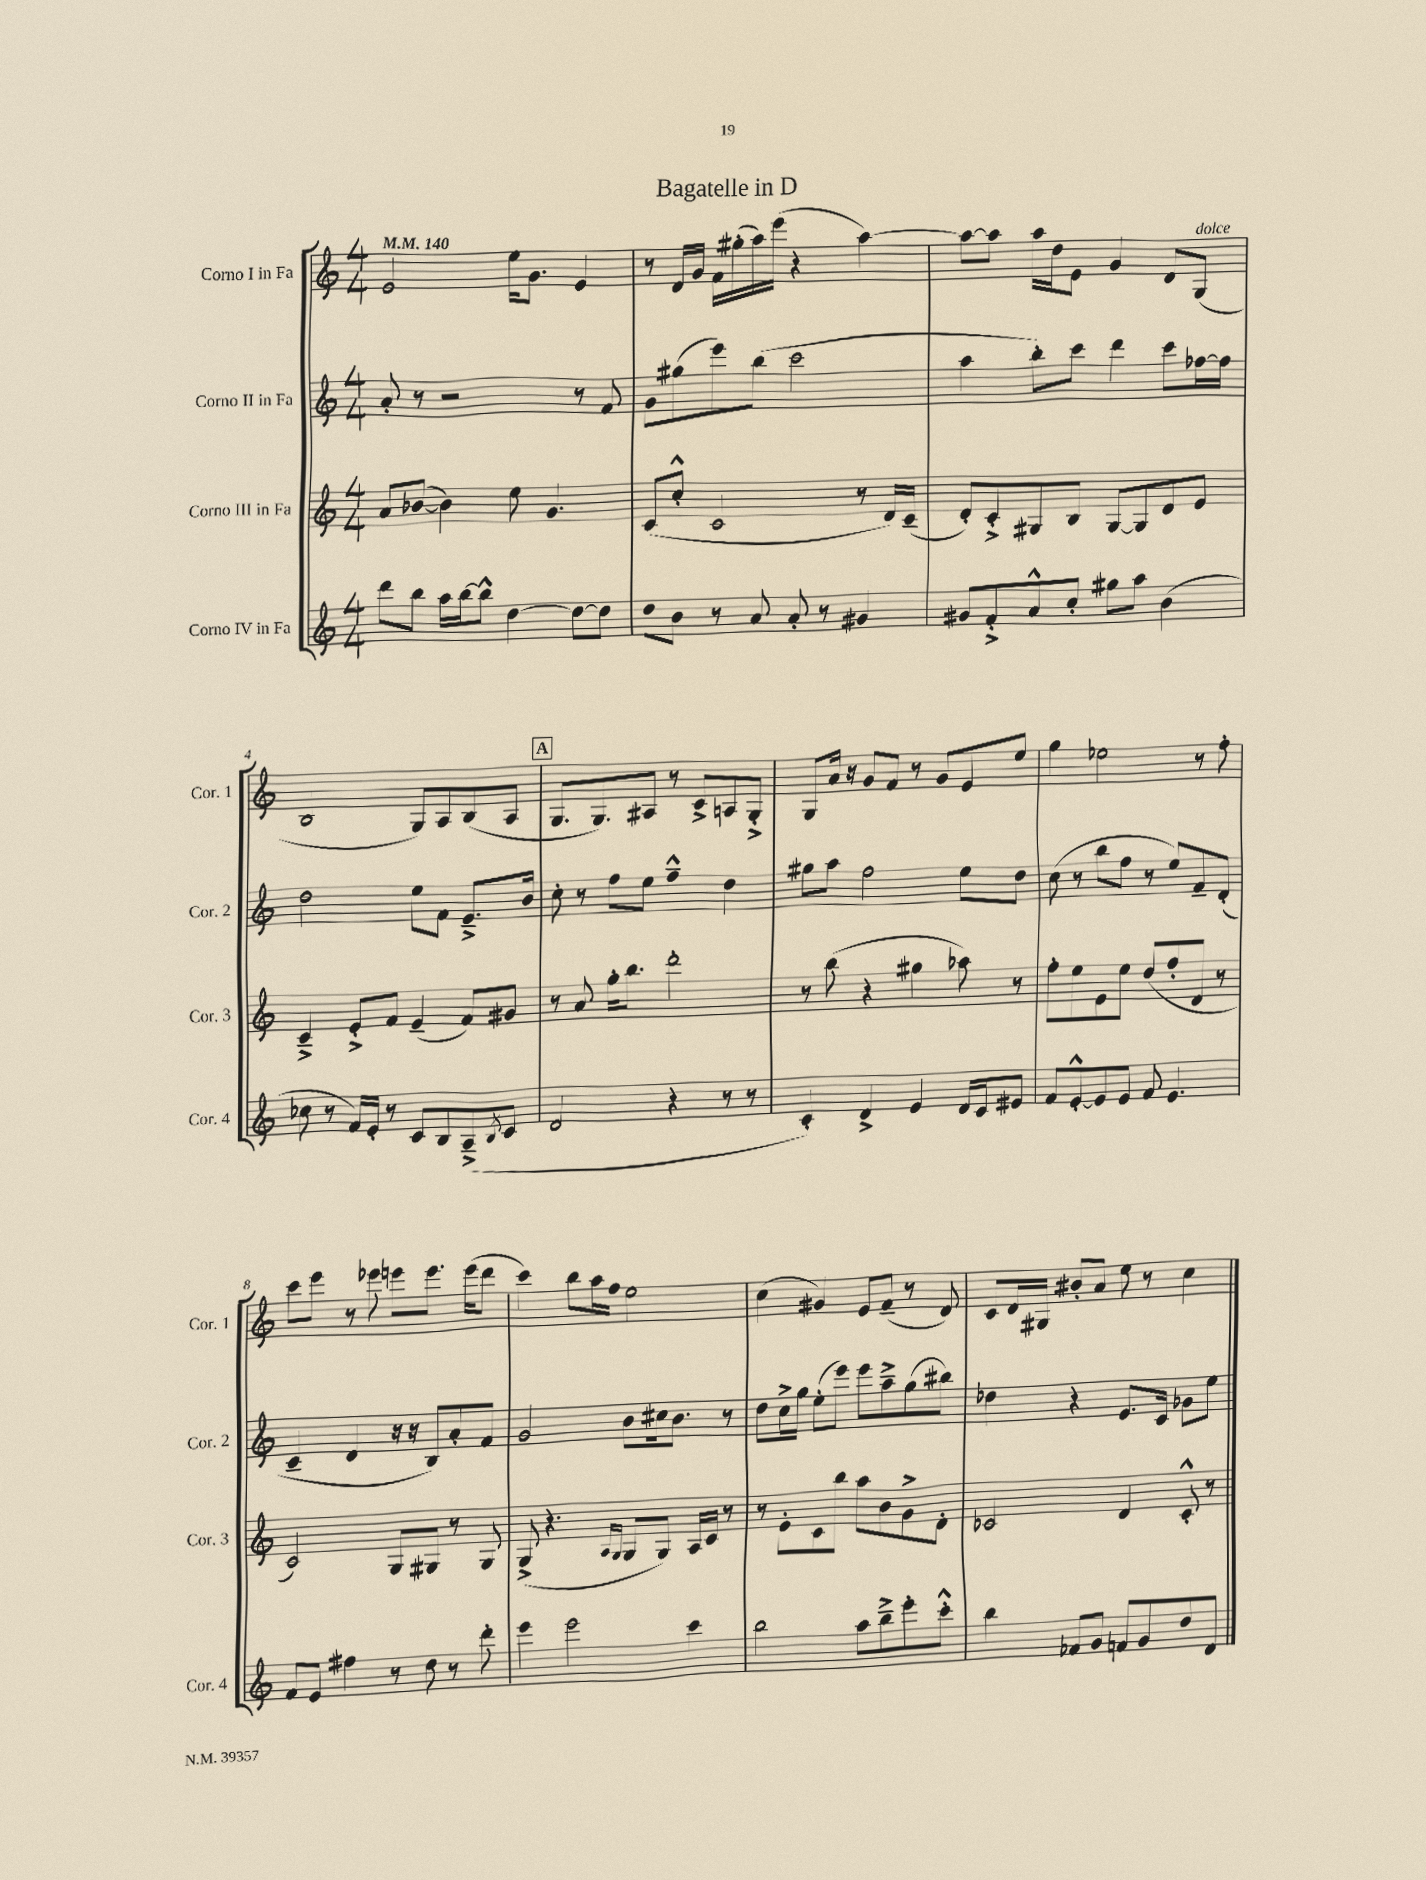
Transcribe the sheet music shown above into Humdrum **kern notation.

**kern	**kern	**kern	**kern
*staff4	*staff3	*staff2	*staff1
*clefG2	*clefG2	*clefG2	*clefG2
*k[]	*k[]	*k[]	*k[]
*M4/4	*M4/4	*M4/4	*M4/4
*MM140	*MM140	*MM140	*MM140
8ddd\L	8a/L	8a'/	2e/
8bb\J	([8b-/J	8r	.
16aa\LL	4b-\])	2r	.
[16bb\J	.	.	.
8bb^^\]J	.	.	.
[4dd\	8ee\	.	16ee\LK
.	.	.	8.g\J
.	4.g/	.	.
8dd\_L	.	8r	4e/
8dd\]J	.	8f/	.
=	=	=	=
8dd\L	(8c/L	8g\L	8r
8b\J	8cc'^^/J	(8gg#\	16d/LL
.	.	.	16g/JJ
8r	2c/	8eee\)	16f\LL
.	.	.	(16gg#'\
8a/	.	(8bb\J	16aa\)
.	.	.	(16eee\JJ
8a'/	.	2ccc\	4r
8r	.	.	.
4g#/	8r	.	[4aa\)
.	16d/LL)	.	.
.	(16c~/JJ	.	.
=	=	=	=
8g#/L	8d'/L)	4aa\	8aa\_L
8f'^/	8c'^/	.	8aa\]J
8a^^/	8G#/	8bb'\L)	16aa\LL
.	.	.	16dd\J
8cc'/J	8B/J	8ccc\J	8e\J
8gg#\L	[8G#/L	4ddd\	4g/
8aa\J	8G#/]	.	.
(4b\	8d/	8ccc\L	8d/L
.	8e/J	[16ff-\L	(8G/J
.	.	16ff-\]JJ	.
=	=	=	=
8cc-\	4c~^/	2dd\	2B/
8r	.	.	.
16f/LL)	8e'^/L	.	.
16e'/JJ	.	.	.
8r	8f/J	.	.
8c/L	(4e~/	8ee\L	8G/L)
8B/	.	8f\J	8A/
(8A~^/	8f/L)	8.e~^/L	(8B/
8qB/	.	.	.
8c/J	8g#/J	.	8A/J
.	.	16b/Jk	.
=	=	=	=
2d/	8r	8cc'\	8.G/L
.	8a/	8r	.
.	.	.	8.G/)
.	16gg'\LK	8ff\L	.
.	8.bb\J	.	.
.	.	8ee\J	8A#/J
4r	2ddd'\	4ff~^^\	8r
.	.	.	8c^/L
8r	.	4dd\	8A/
8r	.	.	8G'^/J
=	=	=	=
4c'/)	8r	8gg#\L	8G/L
.	(8bb\	8aa\J	16a/Jk
.	.	.	16r
4d^/	4r	2ff\	8g/L
.	.	.	8f/J
4e/	4gg#\	.	8r
.	.	.	8g/L
16d/LL	8aa-\)	8ee\L	8e/
16c/J	.	.	.
8e#/J	8r	8dd\J	8ee/J
=	=	=	=
8f/L	8ff'\L	(8cc\	4gg\
[8e'^^/	8ee\	8r	.
8e/]	8e\	8bb\L	2ee-\
8e/J	8ee\J	8ff\J	.
8f/	(8dd/L	8r	.
4.e/	8ff'/	8ee/L)	.
.	8d/J	8f~/	8r
.	8r	(8d'/J	8ff'\
=	=	=	=
8f/L	2c/)	4c~/	8ccc\L
8e/J	.	.	8eee\J
4ff#\	.	4d/	8r
.	.	.	8eee-\
8r	8G/L	16r	8eee\L
.	.	16r	.
8dd\	8G#/J	8B/L)	8.eee\J
8r	8r	8a'/	.
.	.	.	(16eee\LK
8ddd'\	8G#/	8f/J	8ddd\J
=	=	=	=
4eee\	(8G^/	2g/	4ccc\)
.	4.r	.	.
2eee\	.	.	8bb\L
.	.	.	16aa\L
.	.	.	16ff\JJ
.	16qqA/LL	.	.
.	16qqG/JJ	.	.
.	8G/L	8b\L	2ee\
.	8G/J)	16cc#\k	.
.	.	8.b\J	.
4ccc\	16A/LL	.	.
.	16c/JJ	.	.
.	8r	8r	.
=	=	=	=
2bb\	8r	8dd\L	(4cc\
.	8e'\L	16cc^\L	.
.	.	16gg\JJ	.
.	8c\	(8ee'\L	4g#/)
.	8bb\J	8eee\J)	.
8aa\L	8aa\L	8eee\L	8e/L
8bb~^\	8b\	8aa~^\	(8f~/J
8eee'\	8g^\	(8gg\	8r
8ccc'^^\J	8d'\J	8bb#\J)	8d/)
=	=	=	=
4bb\	2c-/	4dd-\	8c/L
.	.	.	16d/L
.	.	.	16G#/JJ
8f-/L	.	4r	8b#'/L
8g/J	.	.	8a/J
8f/L	4d/	8.e/L	8ee\
8g/	.	.	8r
.	.	16c/Jk	.
8dd/	8c-'^^/	8g-\L	4cc\
8d/J	8r	8ee\J	.
==	==	==	==
*-	*-	*-	*-
